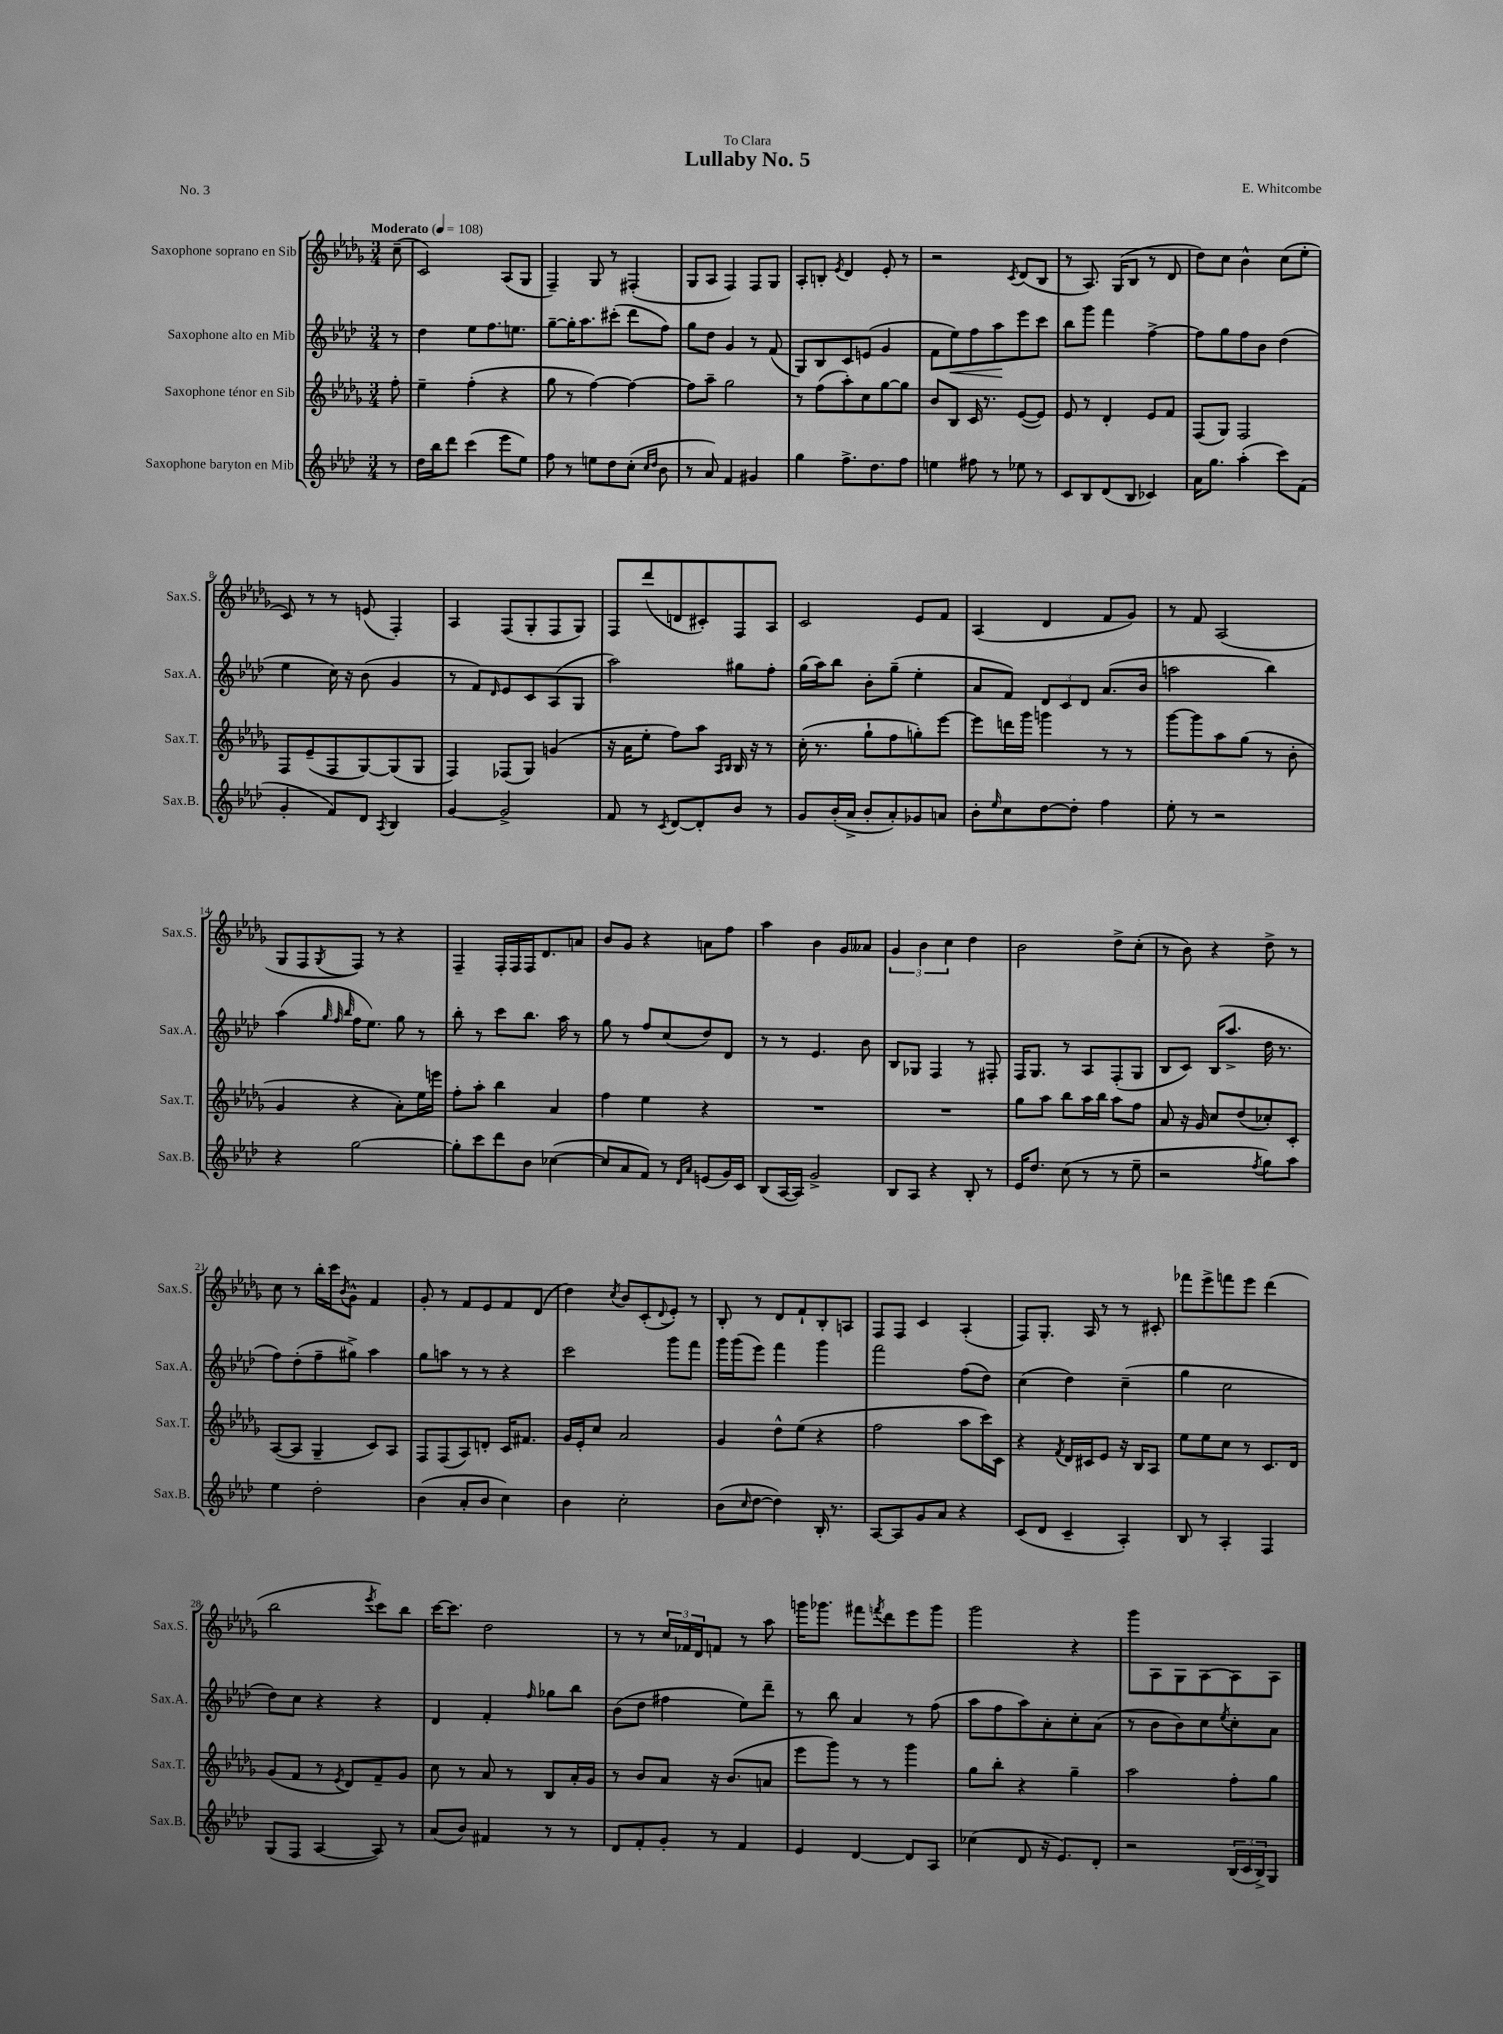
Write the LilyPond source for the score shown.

\header { title = "Lullaby No. 5" composer = "E. Whitcombe" dedication = "To Clara" piece = "No. 3" }
<<
\new StaffGroup <<
\new Staff = "s0" \with { instrumentName = "Saxophone soprano en Sib" shortInstrumentName = "Sax.S." } {
    \clef treble \key des \major \numericTimeSignature \time 3/4 \partial 8 \tempo "Moderato" 4 = 108
    c''8--( |
    c'2) aes8( ges8 |
    f4--) ges8 r8 fis4-.( |
    ges8 aes8 f4) f8 ges8 |
    aes8-. b8-. \acciaccatura { ees'8 } des'4 ees'8-. r8 |
    r2 \acciaccatura { c'8 } des'8( bes8 |
    r8 aes8.) ges16( bes8 r8 des'8 |
    des''8) c''8 bes'4-^ c''8( ees''8-. |
    c'8) r8 r8 e'8( f4-.) |
    aes4 f8( ges8-. f8 ges8) |
    f8 des'''8( d'8 cis'8-.) f8 aes8 |
    c'2 ees'8 f'8 |
    aes4( des'4 f'8 ges'8) |
    r8 f'8 aes2( |
    ges8 f8 \acciaccatura { ges8 } f8) r8 r4 |
    f4-- f16-. f16 f16 des'8. a'8 |
    bes'8 ges'8 r4 a'8 f''8 |
    aes''4 bes'4 ges'8 aeses'8 |
    \tuplet 3/2 { ges'4 bes'4 c''4 } des''4 |
    bes'2 des''8-> c''8-.( |
    r8 bes'8) r4 des''8-> r8 |
    c''8 r8 bes''16-. c'''16 \acciaccatura { bes'8 } ges'8-^ f'4 |
    ges'8-. r8 f'8 ees'8 f'8 des'8( |
    des''4) \acciaccatura { c''8 } bes'8 c'8-.( \appoggiatura { des'8 } ees'8-.) r8 |
    bes8-. r8 des'8 f'8-! bes8-. a8 |
    f8 f8 c'4 aes4-.( |
    f8) ges8.-. aes16 r8 r8 cis'8-. |
    fes'''8 ees'''8-> f'''8 ees'''8 des'''4( |
    bes''2 \acciaccatura { ees'''8 } c'''8) bes''8 |
    c'''16~ c'''8. des''2 |
    r8 r8 \tuplet 3/2 { c''16 fes'16 des'16 } f'8 r8 aes''8 |
    g'''16 ges'''8. fis'''8 \acciaccatura { f'''8 } des'''8 ees'''8 ges'''8 |
    ges'''2 r4 |
    ges'''8 aes8 ges8 aes8~ aes8 aes8 \bar "|." |
}
\new Staff = "s1" \with { instrumentName = "Saxophone alto en Mib" shortInstrumentName = "Sax.A." } {
    \clef treble \key aes \major \numericTimeSignature \time 3/4 \partial 8
    r8 |
    des''4 ees''8 f''8. e''8. |
    g''8~-- g''16-. aes''8. cis'''8-.( des'''8 f''8) |
    g''8 des''8 g'4 r8 f'8( |
    g8) bes8 c'8 e'8( g'4 |
    f'8 ees''8\<) f''8 aes''8\! ees'''8 c'''8 |
    bes''8 g'''8 f'''4 f''4~-> |
    f''8 g''8 f''8 bes'8 des''4( |
    ees''4 c''16) r16 bes'8( g'4 |
    r8 f'8) \grace { des'16 } ees'8 c'8 aes8( g8 |
    aes''2) gis''8 f''8-. |
    g''16( aes''16) bes''8 bes'8-. g''8--( ees''4-. |
    aes'8 f'8) \tuplet 3/2 { des'8 c'8 des'8 } aes'8.( bes'16 |
    a''2 bes''4) |
    aes''4( \grace { g''32 f''32 bes''32 } f''16 ees''8.) g''8 r8 |
    bes''8-. r8 c'''8 bes''8. aes''16 r8 |
    g''8 r8 f''8 c''8( des''8) des'8 |
    r8 r8 ees'4. bes'8 |
    bes8 ges8 f4 r8 fis8-. |
    f16 g8. r8 aes8 f8-.( g8 |
    bes8 c'8) bes16( aes''8.-> des''16 r8. |
    f''8) des''8-.( f''8-- gis''8->) aes''4 |
    g''8 a''8 r8 r8 r4 |
    c'''2 g'''8 f'''8 |
    g'''16 g'''16( ees'''8) f'''4 g'''4 |
    f'''2 f''8( des''8) |
    c''4( des''4) c''4--( |
    g''4 c''2 |
    des''8) c''8 r4 r4 |
    des'4 f'4-. \grace { f''16 } ges''8 bes''8 |
    bes'8( des''8 fis''4 ees''8) des'''8-- |
    r8 bes''8 aes'4 r8 f''8( |
    aes''8 f''8 aes''8) aes'8-. c''8-. aes'8( |
    r8 bes'8 bes'8) c''8 \acciaccatura { ees''8 } c''8-. aes'8 \bar "|." |
}
\new Staff = "s2" \with { instrumentName = "Saxophone ténor en Sib" shortInstrumentName = "Sax.T." } {
    \clef treble \key des \major \numericTimeSignature \time 3/4 \partial 8
    f''8-. |
    ees''4-- f''4-.( r4 |
    ges''8 r8 f''4~) f''4~ |
    f''8 aes''8-- ges''2 |
    r8 f''8( aes''8-.) c''8 ges''8~ ges''8 |
    bes'8 bes8 c'16 r8. ees'8~( ees'8) |
    ees'8 r8 des'4-. ees'8 f'8 |
    f8( ges8) f2 |
    f8 ees'8--( f8 ges8~) ges8( ges8 |
    f4) fes8( ges8) g'4( |
    r16 aes'16 ees''8-. f''8) aes''8 \grace { aes16 bes16 } bes16 r16 r8 |
    c''16-.( r8. ges''8-! f''8 g''8-.) ees'''8~ |
    ees'''8 d'''16 ges'''16 g'''4 r8 r8 |
    ges'''8~ ges'''8 aes''8 ges''8( r8 bes'8-. |
    ges'4 r4 aes'8-.) ees''16 e'''16 |
    f''8-. aes''8-. bes''4 aes'4 |
    f''4 ees''4 r4 |
    R2. |
    R2. |
    ges''8 aes''8 bes''8 aes''16 bes''16 aes''8 f''8 |
    aes'8 r16 ges'16 c''8 des''8( ces''8-.) c'8-. |
    aes8~( aes8 ges4-- c'8) aes8 |
    f8 f8( aes8) d'8-. c'16 fis'8. |
    ges'16 ees'16-. c''8 aes'2 |
    ges'4 des''8-^ ees''8( r4 |
    f''2 aes''8 c'''16) c'16 |
    r4 \acciaccatura { f'8 } des'16 cis'16 ees'8 r16 bes16 aes8 |
    ees''8 ees''8 c''8 r8 c'8. des'16 |
    ges'8( f'8 r8 \acciaccatura { ees'8 } des'8) f'8-- ges'8 |
    c''8 r8 aes'8 r8 bes8 aes'16-. ges'16 |
    r8 bes'8 aes'8 r16 bes'8.( a'8 |
    ees'''8 ges'''8) r8 r8 ges'''4 |
    ges''8 bes''8-. r4 ges''4-- |
    aes''2 f''8-. ges''8 \bar "|." |
}
\new Staff = "s3" \with { instrumentName = "Saxophone baryton en Mib" shortInstrumentName = "Sax.B." } {
    \clef treble \key aes \major \numericTimeSignature \time 3/4 \partial 8
    r8 |
    des''16 bes''16 des'''8 c'''4( ees'''8 ees''8) |
    f''8 r8 e''8 des''8 c''8-.( \grace { c''16 des''16 } bes'8 |
    r8 aes'8) f'4 gis'4 |
    g''4 f''8.-> des''8. f''8 |
    e''4 fis''8 r8 ees''8 r8 |
    c'8 bes8 des'8( bes8 ces'4) |
    aes'16 g''8. aes''4-.( c'''8) f'8( |
    g'4-. f'8) des'8 \acciaccatura { aes8 } bes4 |
    g'4~ g'2-> |
    f'8 r8 \acciaccatura { c'8 } des'8~ des'8-. bes'8 r8 |
    g'8 bes'16-.( aes'16-> bes'8-. aes'8-.) ges'8 a'8 |
    bes'8-. \grace { ees''16 } c''8 des''8~ des''8-. f''4 |
    ees''8-. r8 r2 |
    r4 g''2~ |
    g''8-. c'''8 des'''8 bes'8 ces''4~( |
    ces''8 aes'8 f'8) r8 \grace { des'16 aes'16 } e'8( g'16) c'16 |
    bes8( aes16~ aes16) g'2-> |
    bes8 aes8 r4 bes8-. r8 |
    ees'16 des''8. c''8( r8 r8 ees''8-- |
    r2 \acciaccatura { f''8 } g''8) aes''8 |
    ees''4 des''2-. |
    bes'4( aes'8-. bes'8 c''4) |
    bes'4 c''2-. |
    bes'8( \grace { c''16 } des''8~ des''4) bes16-. r8. |
    aes8~ aes8 g'8 aes'8 r4 |
    c'8( des'8 c'4-- aes4-.) |
    bes8 r8 aes4-. f4 |
    g8( f8 aes4~ aes8) r8 |
    aes'8( bes'8) fis'4 r8 r8 |
    des'8 f'8-. g'8-. r8 f'4 |
    ees'4 des'4~ des'8 aes8 |
    ces''4( des'8 r16 ees'8.) des'8-. |
    r2 \tuplet 3/2 { bes16( c'16 bes16->) } g8 \bar "|." |
}
>>
>>
